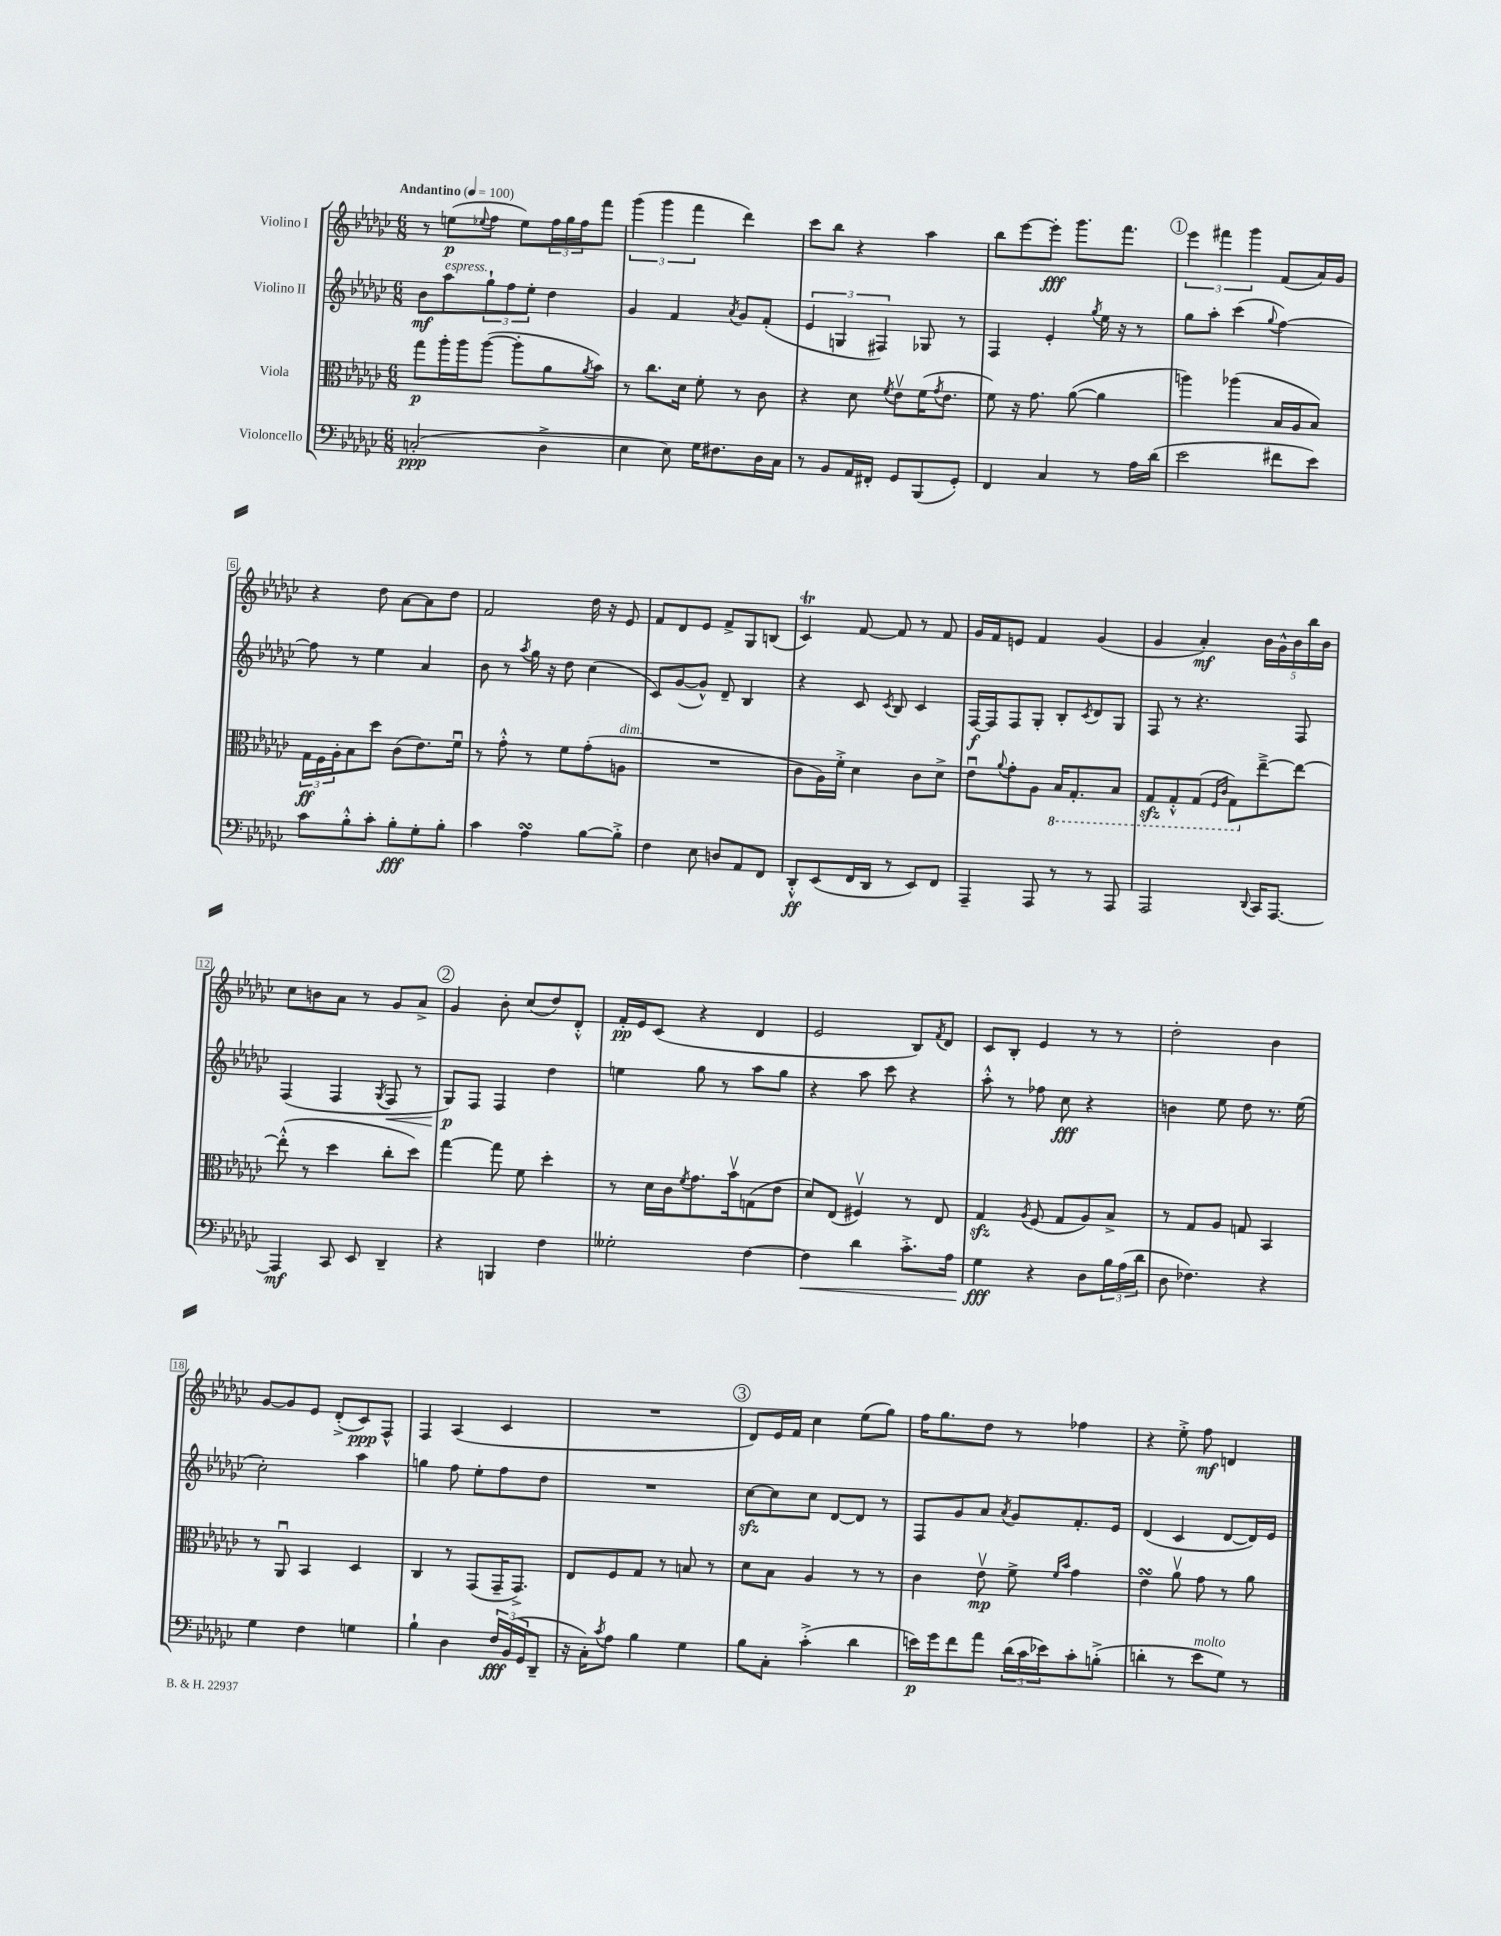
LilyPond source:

<<
\new StaffGroup <<
\new Staff = "s0" \with { instrumentName = "Violino I" } {
    \clef treble \key ges \major \numericTimeSignature \time 6/8 \tempo "Andantino" 4 = 100
    r8 e''8\p( \appoggiatura { ees''8 } f''8 ees''8) \tuplet 3/2 { f''16 ges''16 f''16 } f'''8 |
    \tuplet 3/2 { ges'''4( ges'''4 f'''4 } des'''4) |
    ces'''8 bes''8 r4 aes''4 |
    bes''8 ees'''8~ ees'''8-.\fff ges'''8. f'''8. |
    \mark \markup { \circle "1" } \tuplet 3/2 { ees'''4 fis'''4 ges'''4 } f'8( aes'16) ges'16 |
    r4 des''8 aes'8~ aes'8 des''8 |
    f'2 des''16 r16 ees'8 |
    f'8 des'8 ees'8 f'8-> ges8 b8( |
    ces'4\trill) f'8~ f'8 r8 f'8 |
    ges'16 f'16 e'8 f'4 ges'4( |
    ges'4 aes'4-.\mf) \tuplet 5/4 { bes'16 ges'16-^ bes'16 bes''16 bes'16 } |
    ces''8 b'8 aes'8 r8 ges'8 aes'8-> |
    \mark \markup { \circle "2" } ges'4 bes'8-. ces''8( des''8) des'8-.-^ |
    f'16-.\pp ees'16 ces'8( r4 des'4 |
    ees'2 bes8) \acciaccatura { f'8 } des'8 |
    ces'8 bes8-. ees'4 r8 r8 |
    des''2-. bes'4 |
    ges'8~ ges'8 ees'8 des'8-.->( ces'8\ppp) f8-^ |
    f4 aes4( ces'4 |
    R2. |
    \mark \markup { \circle "3" } des'8) ees'16 f'16 ces''4 ees''8( ges''8) |
    f''16 ges''8. des''8 r8 fes''4 |
    r4 ees''8-.-> f''8\mf d'4 \bar "|." |
}
\new Staff = "s1" \with { instrumentName = "Violino II" } {
    \clef treble \key ges \major \numericTimeSignature \time 6/8
    bes'8\mf aes''8^\markup { \italic "espress." } \tuplet 3/2 { ges''8-! f''8 ees''8-. } des''4 |
    ges'4 f'4 \acciaccatura { aes'8 } ges'8 f'8-.( |
    \tuplet 3/2 { ees'4 g4 fis4) } ges8 r8 |
    f4 ees'4-. \acciaccatura { ges''8 } ees''16 r16 r8 |
    \mark \markup { \circle "1" } ges''8 aes''8-. ces'''4( \appoggiatura { ges''8 } f''4~) |
    f''8 r8 ees''4 aes'4 |
    bes'8 r8 \acciaccatura { aes''8 } ges''16 r16 des''8 ces''4( |
    ces'8) ges'8~( ges'8-^) des'8-- bes4 |
    r4 ces'8 \acciaccatura { ces'8 } bes8 ces'4 |
    f16~\f f16 f8 ges8-. bes8-. \acciaccatura { ces'8 } des'8 ges8 |
    f8 r8 r4. f8 |
    f4( f4 \acciaccatura { ges8 } f8\< r8 |
    \mark \markup { \circle "2" } ges8\p\!) f8 f4 des''4 |
    e''4 ges''8 r8 aes''8 ges''8 |
    r4 aes''8 ces'''8 r4 |
    aes''8-.-^ r8 fes''8 ces''8\fff r4 |
    b'4 ees''8 des''8 r8. ees''16( |
    ces''2-.) aes''4 |
    g''4 f''8 ees''8-. f''8 des''8 |
    R2. |
    \mark \markup { \circle "3" } ces''8~\sfz ces''8 ces''8 des'8~ des'8 r8 |
    f8 ges'8 aes'8 \acciaccatura { aes'8 } ges'8 f'8.-. ees'16 |
    des'4( ces'4 des'8~ des'16) ees'16 \bar "|." |
}
\new Staff = "s2" \with { instrumentName = "Viola" } {
    \clef alto \key ges \major \numericTimeSignature \time 6/8
    ges''8\p aes''16-. aes''16 aes''8~( aes''8-. aes'8 \acciaccatura { aes'8 } bes'8) |
    r8 ces''8. des'16 f'8-. r8 ces'8 |
    r4 des'8 \acciaccatura { f'8 } ees'8\upbow f'16( \acciaccatura { ges'8 } ees'8. |
    f'8) r16 ges'8. aes'8~( aes'4 |
    \mark \markup { \circle "1" } a''4) aes''4( bes16 aes16 bes8) |
    \tuplet 3/2 { ges16\ff f16 aes16-. } bes8 des''8 ces'8( ees'8.) f'16\downbow |
    r8 ges'8-.-^ r8 f'8 ges'8-.( a8^\markup { \italic "dim." } |
    R2. |
    ces'8 aes16) f'16-.-> des'4 ces'8 des'8-> |
    ees'8\downbow \appoggiatura { aes'8 } ges'8-. aes8 \ottava #-1 bes,16 ges,8.-. bes,8 |
    ges,8\sfz ges,8-.-^ ges,8( \grace { f,16 ces16 } ges,8) \ottava #0 ees''8~---> ees''8~ |
    ees''8-.-^( r8 des''4 ces''8-. des''8) |
    \mark \markup { \circle "2" } ges''4~ ges''8 f'8 des''4-. |
    r8 des'16 ces'16 \acciaccatura { f'8 } ges'8. bes'16\upbow g8( ees'8 |
    des'8) ees8( fis4\upbow) r8 ees8 |
    ges4\sfz \acciaccatura { aes8 } f8( ges8 aes8) bes8-> |
    r8 ges8 aes8 g8 bes,4 |
    r8 aes,8\downbow bes,4 des4 |
    ces4 r8 ges,8( ges,16-- ges,8.->) |
    ees8 f8 ges8 r8 b8 r8 |
    \mark \markup { \circle "3" } des'8 bes8 aes4 r8 r8 |
    ces'4 ees'8\upbow\mp f'8-> \grace { f'16 bes'16 } ges'4 |
    ees'4\turn aes'8\upbow ges'8 r8 aes'8 \bar "|." |
}
\new Staff = "s3" \with { instrumentName = "Violoncello" } {
    \clef bass \key ges \major \numericTimeSignature \time 6/8
    c2-.\ppp( des4-> |
    ees4 ees8) ges16 fis8. des16 ces16 |
    r8 bes,8 aes,16 fis,16-. ges,8 bes,,8( ges,8-.) |
    f,4 ces4 r8 aes16 des'16( |
    \mark \markup { \circle "1" } ees'2 fis'8 ees'8) |
    ces'8 bes8-.-^ ces'8-. bes8-.\fff ges8-. bes8-. |
    ces'4 aes4\turn bes8~ bes8-.-> |
    f4 ees8 d8 aes,8 f,8 |
    des,8-.-^\ff ees,8( f,16 des,16 r8 ees,8) f,8 |
    aes,,4-- aes,,8 r8 r8 aes,,8 |
    aes,,2 \appoggiatura { des,8 } ces,16 aes,,8.~ |
    aes,,4\mf ces,8 ees,8 des,4-- |
    \mark \markup { \circle "2" } r4 b,,4 f4 |
    geses2-. f4~ |
    f4\< des'4 ces'8.-.-> aes16 |
    ges4\fff\! r4 des8 \tuplet 3/2 { bes16 aes16( des'16 } |
    des8 fes4.) r4 |
    ges4 f4 g4 |
    bes4-! des4 \tuplet 3/2 { f16\fff bes,16( ges,16 } des,8-- |
    r16 ces16-.) \acciaccatura { ces'8 } aes8 bes4 ges4 |
    \mark \markup { \circle "3" } bes8 ces8-. ces'4-.->( des'4 |
    e'16\p) ges'16 f'8 aes'8 \tuplet 3/2 { des'16( ces'16 ees'16) } ces'8-. b8-.->( |
    d'4-. r8 ees'8^\markup { \italic "molto" } ges8) r8 \bar "|." |
}
>>
>>
\layout { \context { \Score \override BarNumber.stencil = #(make-stencil-boxer 0.1 0.3 ly:text-interface::print) } }
